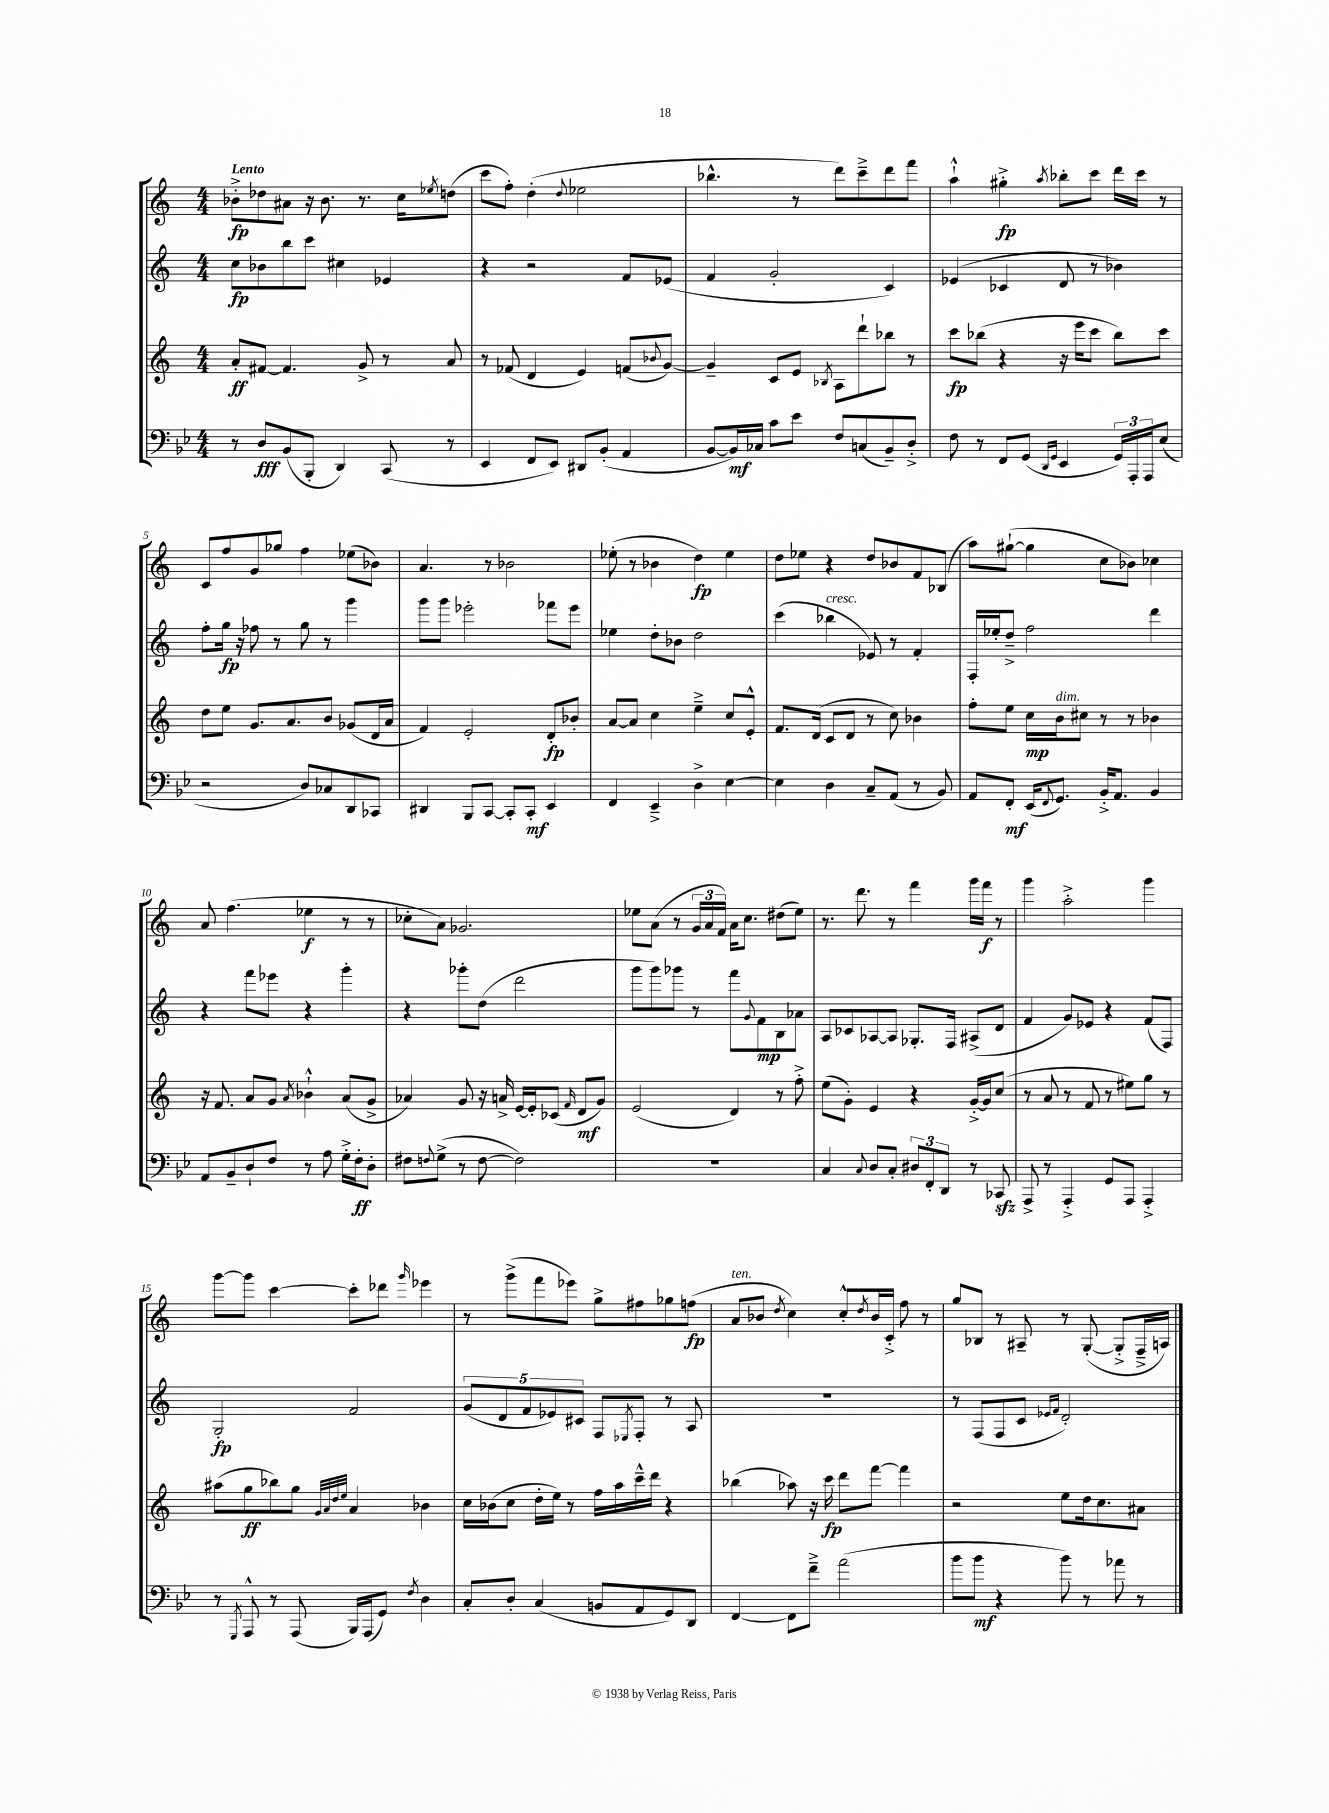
<<
\new StaffGroup <<
\new Staff = "s0" {
    \clef treble \key c \major \numericTimeSignature \time 4/4 \tempo "Lento"
    bes'8-.->\fp des''8 ais'8 r16 bes'8. r8. c''16 \acciaccatura { ees''8 } d''8( |
    c'''8 f''8-.) d''4-.( \appoggiatura { d''8 } ees''2 |
    bes''4.-^ r8 d'''8) c'''8---> d'''8 f'''8 |
    a''4-!-^ gis''4-.->\fp \acciaccatura { a''8 } bes''8-. c'''8 d'''16 c'''16 r8 |
    c'8 f''8 g'8 ges''8 f''4 ees''8( bes'8) |
    a'4. r8 bes'2 |
    ees''8-.( r8 bes'4 d''4\fp) ees''4 |
    d''8 ees''8 r4 d''8 bes'8 f'8 bes8( |
    a''8) gis''8~-!( gis''4 c''8 bes'8) ces''4 |
    a'8 f''4.( ees''4\f r8 r8 |
    ces''8-. a'8) ges'2. |
    ees''8 a'8( r8 \tuplet 3/2 { g'16 a'16 f'16) } a'16 c''8. dis''8( ees''8) |
    r8. d'''8. r8 f'''4 g'''16 f'''16\f r8 |
    g'''4 a''2-.-> g'''4 |
    g'''8~ g'''8 c'''4~ c'''8-. des'''8 \grace { g'''16 } ees'''4 |
    r8 g'''8->( f'''8 ees'''8) g''8-> fis''8 ges''8 f''8\fp( |
    a'8^\markup { \italic "ten." } bes'8 \acciaccatura { d''8 } c''4) c''8-.-^ \acciaccatura { d''8 } bes'16 c'16-.-> f''8 r8 |
    g''8 bes8 r8 ais8-- r8 g8~-.( g8-.-> f16---> a16) \bar "|." |
}
\new Staff = "s1" {
    \clef treble \key c \major \numericTimeSignature \time 4/4
    c''8\fp bes'8 b''8 c'''8 cis''4 ees'4 |
    r4 r2 f'8 ees'8( |
    f'4 g'2-. c'4) |
    ees'4( ces'4 d'8 r8 bes'4) |
    f''8-. g''16\fp r16 fes''8 r8 g''8 r8 g'''4 |
    g'''8 g'''8 ees'''2-. fes'''8 ees'''8 |
    ees''4 d''8-. bes'8 d''2 |
    c'''4( bes''4^\markup { \italic "cresc." } ees'8) r8 f'4-. |
    f16-. ees''16-. d''8---> f''2 d'''4 |
    r4 f'''8 ees'''8 r4 g'''4-. |
    r4 ges'''8-. d''8( d'''2 |
    g'''8 g'''8) ges'''8 r8 f'''8 \appoggiatura { g'8 } f'8\mp b8 aes'8 |
    a8 ces'8 aes8~ aes8 ges8.-. f16 ais8->( d'8 |
    f'4 g'8) ees'8 r4 f'8( f8) |
    g2-.\fp f'2 |
    \tuplet 5/4 { g'8( d'8 f'8 ees'8) cis'8 } f8 \acciaccatura { ees8 } f8-. r8 a8 |
    R1 |
    r8 f8( f8 c'8 \grace { ees'16 f'16 } d'2-.) \bar "|." |
}
\new Staff = "s2" {
    \clef treble \key c \major \numericTimeSignature \time 4/4
    a'8-.\ff fis'8~ fis'4. g'8-> r8 a'8 |
    r8 fes'8( d'4 e'4) f'8( \appoggiatura { bes'8 } g'8~) |
    g'4-- c'8 e'8 \acciaccatura { bes8 } a8 d'''8-! bes''8 r8 |
    c'''8\fp bes''8( r4 r16 e'''16 c'''8 bes''8) c'''8 |
    d''8 e''8 g'8. a'8. b'8 ges'8( d'16 a'16 |
    f'4) e'2-. d'8-.\fp bes'8-. |
    a'8~ a'8 c''4 e''4---> c''8 e'8-.-^ |
    f'8. d'16( c'8 d'8 r8 c''8) bes'4 |
    f''8-. e''8 c''16\mp b'16^\markup { \italic "dim." } cis''8 r8 r8 bes'4 |
    r16 f'8. a'8 g'8 \acciaccatura { a'8 } bes'4-!-^ a'8( g'8-> |
    aes'4) g'8 r16 a'16-> e'16~ e'16-. ces'8( \grace { f'16 } d'8\mf g'8) |
    e'2( d'4) r8 f''8-.-> |
    e''8( g'8-.) e'4 r4 g'16~-.-> g'16 c''8( |
    r8 a'8 r8 f'8 r8 eis''8) g''8 r8 |
    ais''8( g''8\ff bes''8) g''8 \grace { g'32 a'32 d''32 e''32 } a'4 bes'4 |
    c''16 bes'16( c''8 d''16-. e''16) r8 f''16 a''16 c'''16---^ d'''16 r4 |
    bes''4( aes''8) r16 c'''16\fp d'''8 f'''8~ f'''4 |
    r2 e''8 d''16 c''8. ais'8 \bar "|." |
}
\new Staff = "s3" {
    \clef bass \key bes \major \numericTimeSignature \time 4/4
    r8 d8\fff bes,8( bes,,8-. d,4) c,8( r8 |
    ees,4 f,8 ees,8) dis,8 bes,8-.( a,4 |
    bes,8~ bes,16\mf) ces16 c'8 ees'8 f8 c8( bes,8--) d8-.-> |
    f8 r8 f,8 g,8( \grace { d,16 g,16 } ees,4 \tuplet 3/2 { g,16) a,,16-. a,,16 } ees8( |
    r2 d8) ces8 d,8 ces,8 |
    dis,4 bes,,8 c,8~ c,8-. c,8-.\mf ees,4 |
    f,4 ees,4---> d4-> ees4~ |
    ees4 d4 c8-- a,8( r8 bes,8) |
    a,8 f,8-.\mf ees,16( \appoggiatura { f,8 } g,8.) bes,16-.-> a,8. bes,4 |
    a,8 bes,8-- d8-! f8 r8 a8 g16-.-> f16-.\ff d8-. |
    fis8 \appoggiatura { f8 } g8->( r8 f8~ f2) |
    R1 |
    c4 \appoggiatura { c8 } d8 c8-. \tuplet 3/2 { dis8 f,8-. d,8 } r8 ces,8\sfz |
    a,,8-> r8 a,,4-.-> g,8 a,,8 a,,4-.-> |
    r8 \acciaccatura { g,,8 } a,,8-^ r8 a,,8( bes,,16) a,,16( g,8) \acciaccatura { f8 } d4 |
    c8-. d8-. c4( b,8 a,8 g,8) d,8 |
    f,4~ f,8 f'8---> a'2( |
    bes'8 bes'8\mf r4 bes'8) r8 aes'8 r8 \bar "|." |
}
>>
>>
